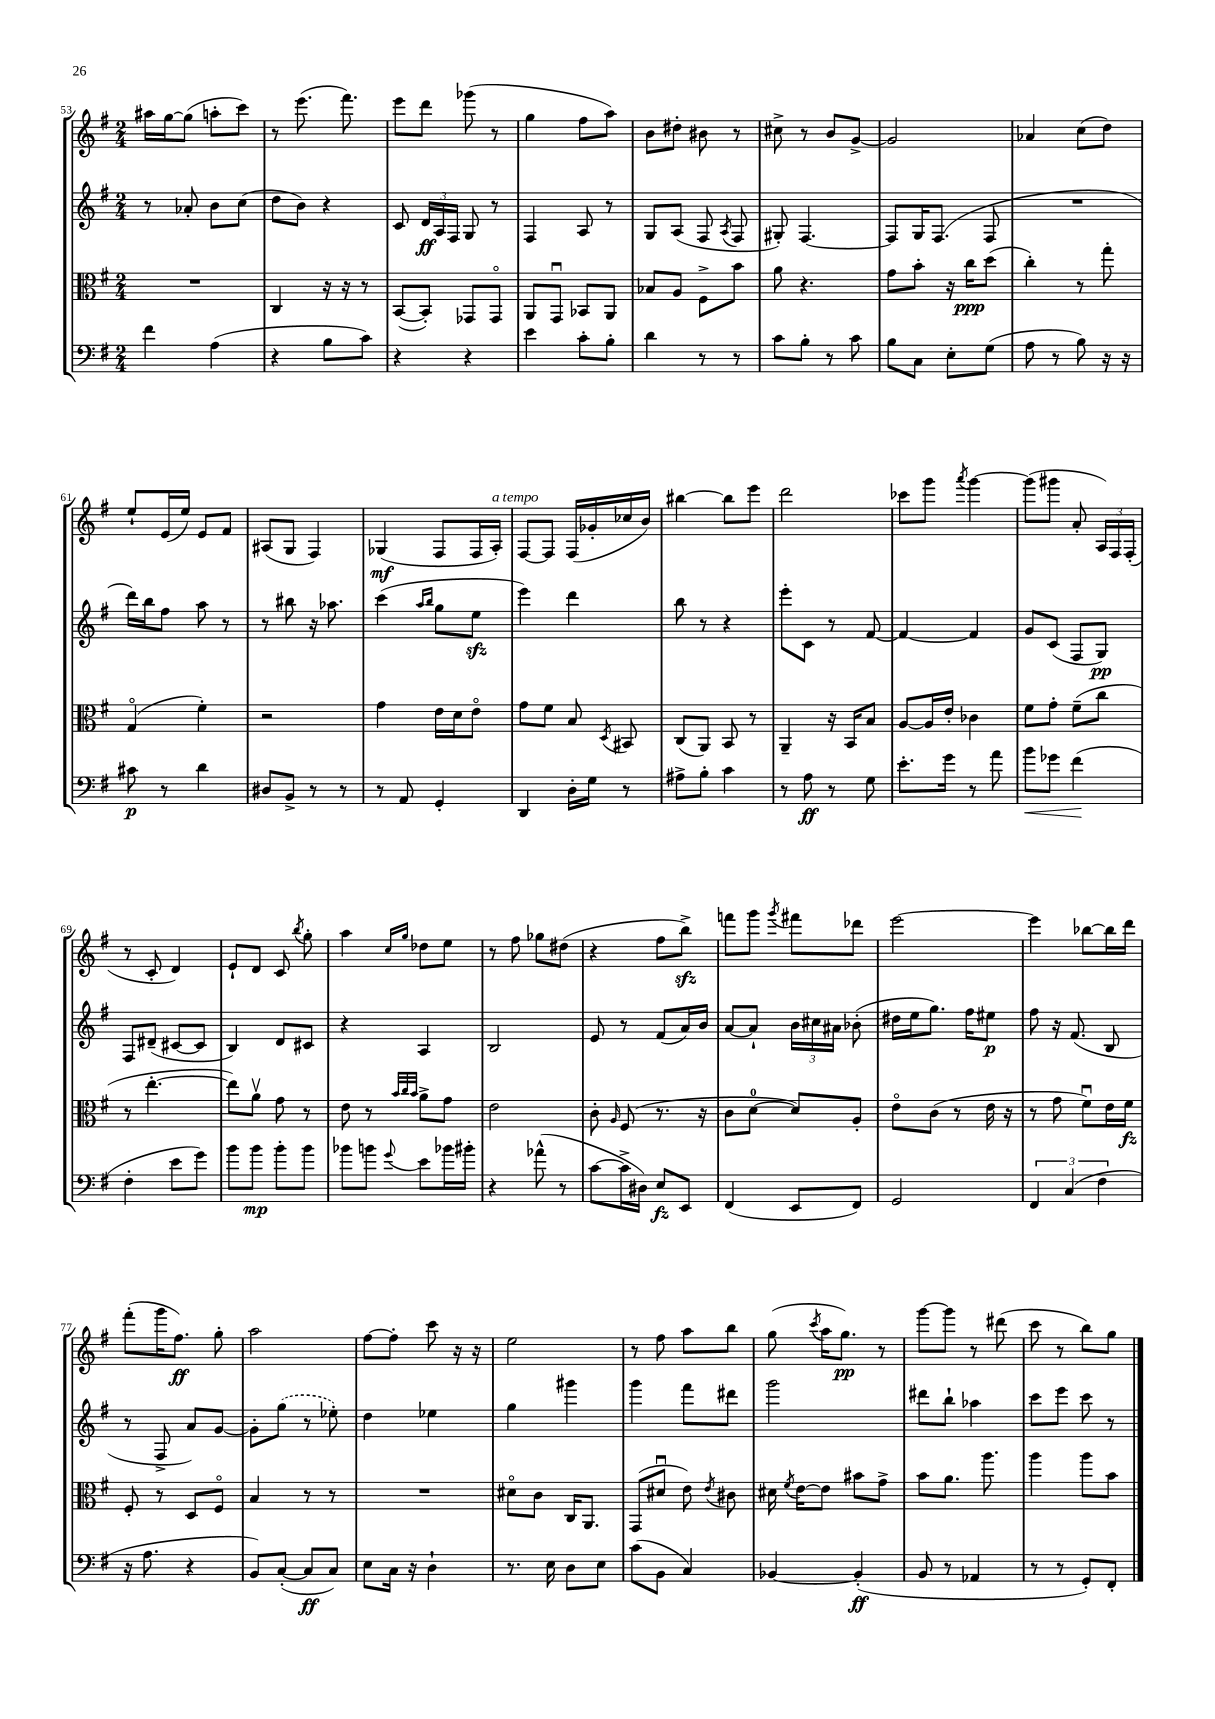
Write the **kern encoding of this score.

**kern	**kern	**kern	**kern
*staff4	*staff3	*staff2	*staff1
*clefF4	*clefC3	*clefG2	*clefG2
*k[f#]	*k[f#]	*k[f#]	*k[f#]
*M2/4	*M2/4	*M2/4	*M2/4
4f#	2r	8r	16aa#
.	.	.	[16gg
.	.	8a-'	(8gg]
(4A	.	8b	8aa'
.	.	(8cc	8ccc)
=	=	=	=
4r	4C	8dd	8r
.	.	8b)	(8.eee
8B	16r	4r	.
.	16r	.	8.fff#)
8c)	8r	.	.
=	=	=	=
4r	([8BB	8c	8eee
.	8BB'])	24d	8ddd
.	.	24A	.
.	.	24F#	.
4r	8GG-	8G	(8ggg-
.	8GG-o	8r	8r
=	=	=	=
4e	8AA	4F#	4gg
.	8GGu	.	.
8c'	8BB-	8A	8ff#
8B'	8AA	8r	8aa)
=	=	=	=
4d	8B-	8G	8b
.	8A	(8A	8dd#'
8r	8F#^	8F#	8b#
.	.	8qA	.
8r	8b	8F#	8r
=	=	=	=
8c	8a	8G#')	8cc#^
8B'	4.r	[4.F#	8r
8r	.	.	8b
8c	.	.	[8g^
=	=	=	=
8B	8g	8F#]	2g]
8C	8b'	16G	.
.	.	(8.F#	.
8E'	16r	.	.
.	16cc	.	.
(8G	(8dd	8F#	.
=	=	=	=
8A	4cc')	2r	4a-
8r	.	.	.
8B)	8r	.	(8cc
16r	8gg'	.	8dd)
16r	.	.	.
=	=	=	=
8c#	(4Go	16ddd)	8ee`
.	.	16bb	.
8r	.	8ff#	(16e
.	.	.	16ee)
4d	4f#')	8aa	8e
.	.	8r	8f#
=	=	=	=
8D#	2r	8r	(8A#
8BB^	.	8bb#	8G
8r	.	16r	4F#)
.	.	8.aa-	.
8r	.	.	.
=	=	=	=
8r	4g	(4ccc	(4G-
8AA	.	.	.
.	.	16qqaa	.
.	.	16qqbb	.
4GG'	16e	8gg	8F#
.	16d	.	.
.	8eo	8ee	16F#
.	.	.	16A')
=	=	=	=
4DD	8g	4eee)	[8F#
.	8f#	.	8F#]
16D'	8B	4ddd	(16F#
16G	.	.	16g-'
.	8qD	.	.
8r	8BB#	.	16cc-
.	.	.	16b)
=	=	=	=
8A#^	(8C	8bb	[4bb#
8B'	8AA)	8r	.
4c	8BB	4r	8bb#]
.	8r	.	8eee
=	=	=	=
8r	4AA~	8eee'	2ddd
8A	.	8c	.
8r	16r	8r	.
.	16BB	.	.
8G	8B	[8f#	.
=	=	=	=
8.e'	[8A	4f#_	8ccc-
.	16A]	.	8ggg
16g	16e'	.	.
.	.	.	8qaaa
8r	4c-	4f#]	[4ggg
8a	.	.	.
=	=	=	=
8b	8f#	8g	(8ggg]
8g-	8g'	(8c	8ggg#
(4f#	(8f#~	8F#	8a'
.	8cc	8G)	24A)
.	.	.	24F#
.	.	.	(24F#'
=	=	=	=
4F#'	8r	8F#	8r
.	[4.ee'	(8d#~	8c'
8e	.	[8c#	4d)
8g)	.	8c#]	.
=	=	=	=
8b	8ee])	4B)	8e`
8b	8av	.	8d
8b'	8g	8d	8c
.	.	.	8qbb
8b	8r	8c#	8gg'
=	=	=	=
8b-	8e	4r	4aa
8b	8r	.	.
.	32qqb	.	.
.	32qqcc	.	16qqcc
8qqg	32qqb	.	16qqgg
8e	8a^	4A	8dd-
16b-	8g	.	8ee
16b#'	.	.	.
=	=	=	=
4r	2e	2B	8r
.	.	.	8ff#
(8a-^^	.	.	8gg-
8r	.	.	(8dd#
=	=	=	=
[8c	8c'	8e	4r
.	16qqA	.	.
16c^]	(8F#	8r	.
16D#)	.	.	.
8E	8.r	(8f#	8ff#
8EE	.	16a)	8bb^)
.	16r	16b	.
=	=	=	=
(4FF#	8c	[8a	8fff
.	[8d	8a`]	8ggg
.	.	.	8qggg
8EE	8d])	24b	8fff#
.	.	24cc#	.
.	.	24a#	.
8FF#)	8A'	(8b-'	8ddd-
=	=	=	=
2GG	8eo	16dd#	[2eee
.	.	16ee	.
.	(8c	8.gg)	.
.	8r	.	.
.	.	16ff#	.
.	16e	8ee#	.
.	16r	.	.
=	=	=	=
6FF#	8r	8ff#	4eee]
.	8g	16r	.
(6C	.	.	.
.	.	(8.f#	.
.	8f#u)	.	[8bb-
6F#	.	.	.
.	16e	8B	16bb-]
.	16f#	.	16ddd
=	=	=	=
16r	8F#'	8r	(8fff#'
8.A	.	.	.
.	8r	8F#^	16ggg
.	.	.	8.ff#)
4r	8D	8a)	.
.	8F#o	[8g	8gg'
=	=	=	=
8BB)	4B	8g']	2aa
([8C'	.	(8gg	.
8C]	8r	8r	.
8C)	8r	8ee-')	.
=	=	=	=
8E	2r	4dd	[8ff#
16C	.	.	8ff#']
16r	.	.	.
4D`	.	4ee-	8ccc
.	.	.	16r
.	.	.	16r
=	=	=	=
8.r	8d#o	4gg	2ee
.	8c	.	.
16E	.	.	.
8D	16C	4ggg#	.
.	8.AA	.	.
8E	.	.	.
=	=	=	=
(8c	(8GG	4ggg	8r
8BB	8d#u	.	8ff#
4C)	8e)	8fff#	8aa
.	8qe	.	.
.	8c#	8ddd#	8bb
=	=	=	=
[4BB-	16d#	2ggg	(8gg
.	8qf#	.	.
.	[16e	.	.
.	.	.	8qccc
.	8e]	.	16aa
.	.	.	8.gg)
(4BB-']	8b#	.	.
.	8g^	.	8r
=	=	=	=
8BB	8b	8ddd#	[8ggg
8r	8.a	8bb`	8ggg]
4AA-	.	4aa-	8r
.	8.aa	.	.
.	.	.	(8ddd#
=	=	=	=
8r	4aa	8ccc	8ccc
8r	.	8eee	8r
8GG')	8aa	8ccc	8bb)
8FF#'	8b	8r	8gg
==	==	==	==
*-	*-	*-	*-
